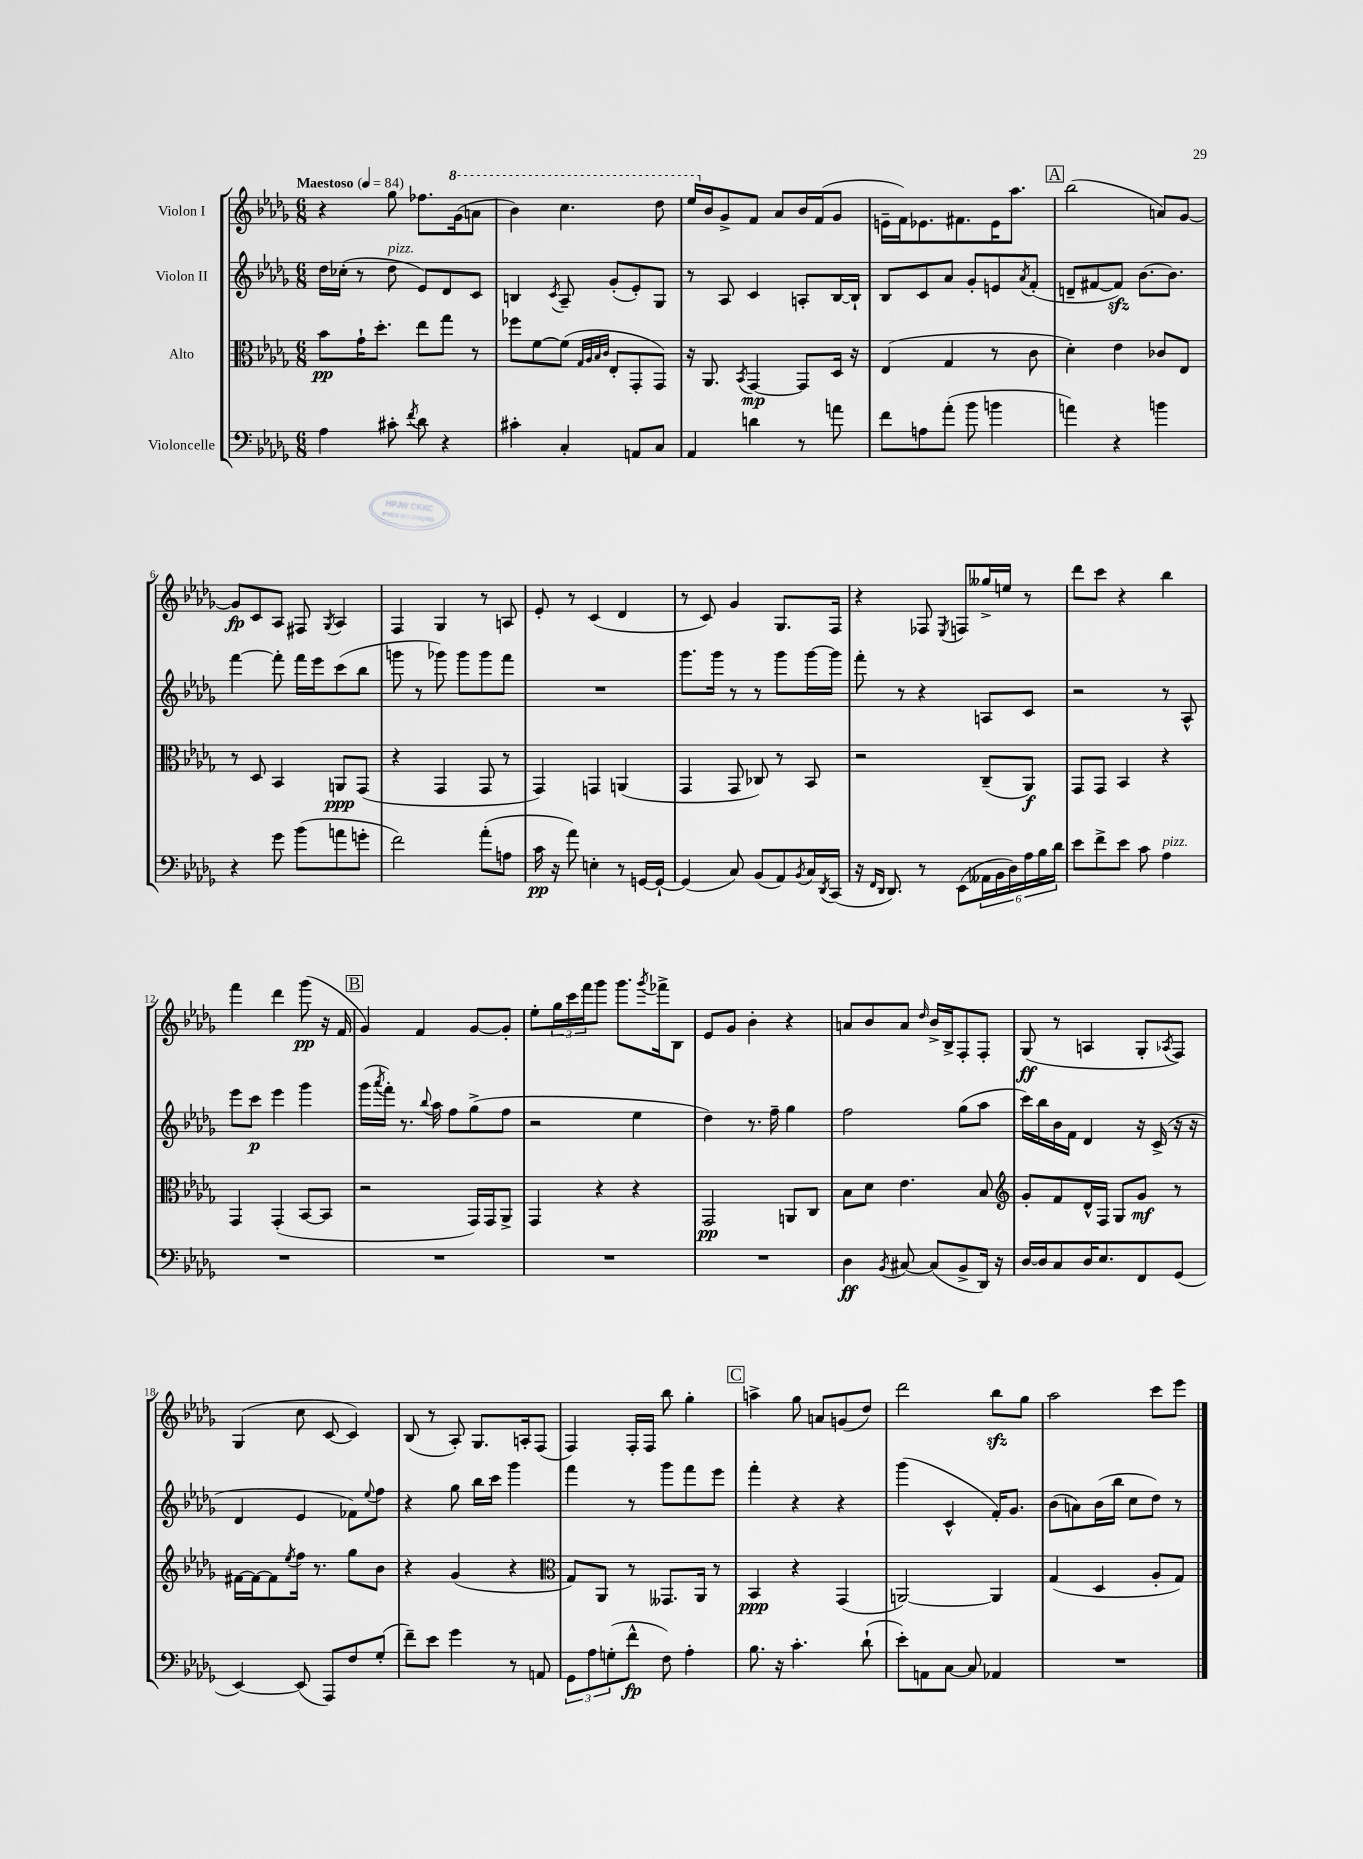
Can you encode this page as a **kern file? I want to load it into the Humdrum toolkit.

**kern	**kern	**kern	**kern
*staff4	*staff3	*staff2	*staff1
*clefF4	*clefC3	*clefG2	*clefG2
*k[b-e-a-d-g-]	*k[b-e-a-d-g-]	*k[b-e-a-d-g-]	*k[b-e-a-d-g-]
*M6/8	*M6/8	*M6/8	*M6/8
*MM84	*MM84	*MM84	*MM84
4A-	8b-	16dd-	4r
.	.	(16cc-'	.
.	16g-`	8r	.
.	8.dd-'	.	.
8c#'	.	8dd-	8gg-
8qf	.	.	.
8d-	8ee-	8e-)	8.ff-
4r	8gg-	8d-	.
.	.	.	(16gg-
.	8r	8c	8aa
=	=	=	=
4c#'	8ff-	4B	4bb-)
.	[8f	.	.
.	.	8qc	.
4C'	(8f]	8A-~	4.ccc
.	32qqG-	.	.
.	32qqA-	.	.
.	32qqB-	.	.
.	32qqc	.	.
.	8E-'	(8g-'	.
8AA	8GG-'	8e-')	.
8C	8GG-)	8G-	8ddd-
=	=	=	=
4AA-	16r	8r	16eee-
.	8.AA-	.	16b-
.	.	8A-	8g-^
.	8qBB-	.	.
4d	[4GG-	4c	8f
.	.	.	8a-
8r	8GG-]	8A'	16b-
.	.	.	(16f
8a	16D-	[16B-	8g-
.	16r	16B-`]	.
=	=	=	=
8f	(4E-	8B-	16e~
.	.	.	16f)
8A	.	8c	8.e-
(8a-'	4G-	8a-	.
.	.	.	8.f#
8b-	.	8g-'	.
4b	8r	8e	16e-
.	.	.	8.aa-
.	.	8qa-	.
.	8c	(8f'	.
=	=	=	=
4a)	4d-')	8d~	(2bb-
.	.	[8f#	.
4r	4e-	8f#])	.
.	.	[8.b-	.
4b	8c-	.	8a)
.	.	8.b-]	.
.	8E-	.	[8g-
=	=	=	=
4r	8r	[4fff	8g-]
.	8D-	.	8c
8g-	4BB-	8fff']	8A-
(8b-	.	16fff	8F#
.	.	16eee-	.
.	.	.	8qG-
8a	8AA	(8ccc	4A-
8g'	(8GG-	8bb-	.
=	=	=	=
2f)	4r	8ggg	4F
.	.	8r	.
.	4GG-	8ggg-)	4G-
.	.	8ggg-	.
(8a-'	8GG-	8ggg-	8r
8A	8r	8fff	8A
=	=	=	=
16c	4GG-)	2.r	8e-'
16r	.	.	.
8a-)	.	.	8r
4E'	4GG	.	(4c
8r	(4AA	.	4d-
[16GG	.	.	.
16GG`_	.	.	.
=	=	=	=
(4GG]	4GG-	8.ggg-	8r
.	.	.	8c)
.	.	16ggg-	.
8C)	8GG-	8r	4g-
(8BB-	8C-)	8r	.
8AA-)	8r	8ggg-	8.G-
8qBB-	.	.	.
16C	8BB-	[16ggg-	.
8qDD-	.	.	.
(16CC	.	16ggg-]	16F
=	=	=	=
16r	2r	8fff'	4r
16qqFF	.	.	.
16qqDD-	.	.	.
8.DD-)	.	.	.
.	.	8r	.
8r	.	4r	8F-
.	.	.	8qE-
(8EE-	.	.	8F
24AA--	(8C~	8A	16gg--^
24BB-	.	.	.
.	.	.	16ee
24D-)	.	.	.
24A-	8AA-)	8c	8r
24B-	.	.	.
24d-	.	.	.
=	=	=	=
8e-	8GG-	2r	8ddd-
8f^	8GG-	.	8ccc
8e-	4BB-	.	4r
8c	.	.	.
4A-	4r	8r	4bb-
.	.	8A-^^	.
=	=	=	=
2.r	4GG-	8eee-	4fff
.	.	8ccc	.
.	(4GG-'	4eee-	4ddd-
.	[8BB-	4ggg-	(8ggg-
.	8BB-]	.	16r
.	.	.	16f
=	=	=	=
2.r	2r	(16ggg-	4g-)
.	.	8qaaa-	.
.	.	16fff')	.
.	.	8.r	.
.	.	.	4f
.	.	8qqbb-	.
.	.	16aa-	.
.	.	8ff	.
.	16GG-)	(8gg-^	[8g-
.	16GG-	.	.
.	8AA-^	8ff	8g-']
=	=	=	=
2.r	4GG-	2r	8ee-'
.	.	.	24gg-
.	.	.	24ccc
.	.	.	24fff
.	4r	.	8ggg-
.	.	.	8.ggg-
.	4r	4ee-	.
.	.	.	8qggg-
.	.	.	16fff-^
.	.	.	8B-
=	=	=	=
2.r	2GG-	4dd-)	8e-
.	.	.	8g-
.	.	8.r	4b-'
.	.	16ff~	.
.	8AA	4gg-	4r
.	8C	.	.
=	=	=	=
4D-	8B-	2ff	8a
.	8d-	.	8b-
8qBB-	.	.	.
[8C#	4.e-	.	8a
.	.	.	16qqdd-
(8C#]	.	.	16b-^
.	.	.	16B-^
8BB-^	.	(8gg-	8F'
16DD-)	8B-	8aa-	8F'
16r	.	.	.
=	=	=	=
*	*clefG2	*	*
[16D-	8g-'	16ccc)	(8G-
16D-]	.	16bb-	.
8C	8f	16b-	8r
.	.	16f	.
16D-	16d-^^	4d-	4A
8.E-	16F	.	.
.	8G-	.	.
8FF	8g-	16r	8G-'
.	.	(16c^	.
.	.	.	8qA-
(8GG-	8r	16r	8F)
.	.	16r	.
=	=	=	=
[4EE-)	[16f#	4d-	(4G-
.	16f#_	.	.
.	8f#]	.	.
.	8qee-	.	.
(8EE-]	16ff	4e-	8cc
.	8.r	.	.
8AAA-)	.	.	[8c
8F	8gg-	8f-)	4c])
.	.	8qqee-	.
(8G-'	8b-	8ff	.
=	=	=	=
8f~)	4r	4r	(8B-
8e-	.	.	8r
4g-	(4g-	8gg-	8A-')
.	.	16bb-	8.G-
.	.	16ccc	.
8r	4r	4ggg-	.
.	.	.	16A'
8AA	.	.	(8F
=	=	=	=
*	*clefC3	*	*
12GG-	8G-)	4fff	4F)
12A-	.	.	.
.	8AA-	.	.
(12G'	.	.	.
8f^^	8r	8r	16F'
.	.	.	16F
8F)	8.GG--	8ggg-	8bb-
4A-'	.	8fff	4gg-'
.	16AA-	.	.
.	8r	8eee-	.
=	=	=	=
8.B-	4BB-	4fff'	4aa^
16r	.	.	.
4.c'	4r	4r	8gg-
.	.	.	8a
.	(4GG-	4r	(8g
(8d-`	.	.	8dd-)
=	=	=	=
8e-')	[2AA)	(4ggg-	2ddd-
8AA	.	.	.
[8C	.	4c^^	.
8C]	.	.	.
4AA-	4AA]	16f')	8bb-
.	.	8.g-	.
.	.	.	8gg-
=	=	=	=
2.r	(4G-	(8b-	2aa-
.	.	8a)	.
.	4D-	(16b-	.
.	.	16bb-	.
.	.	8cc	.
.	8A-'	8dd-)	8ccc
.	8G-)	8r	8eee-
==	==	==	==
*-	*-	*-	*-
